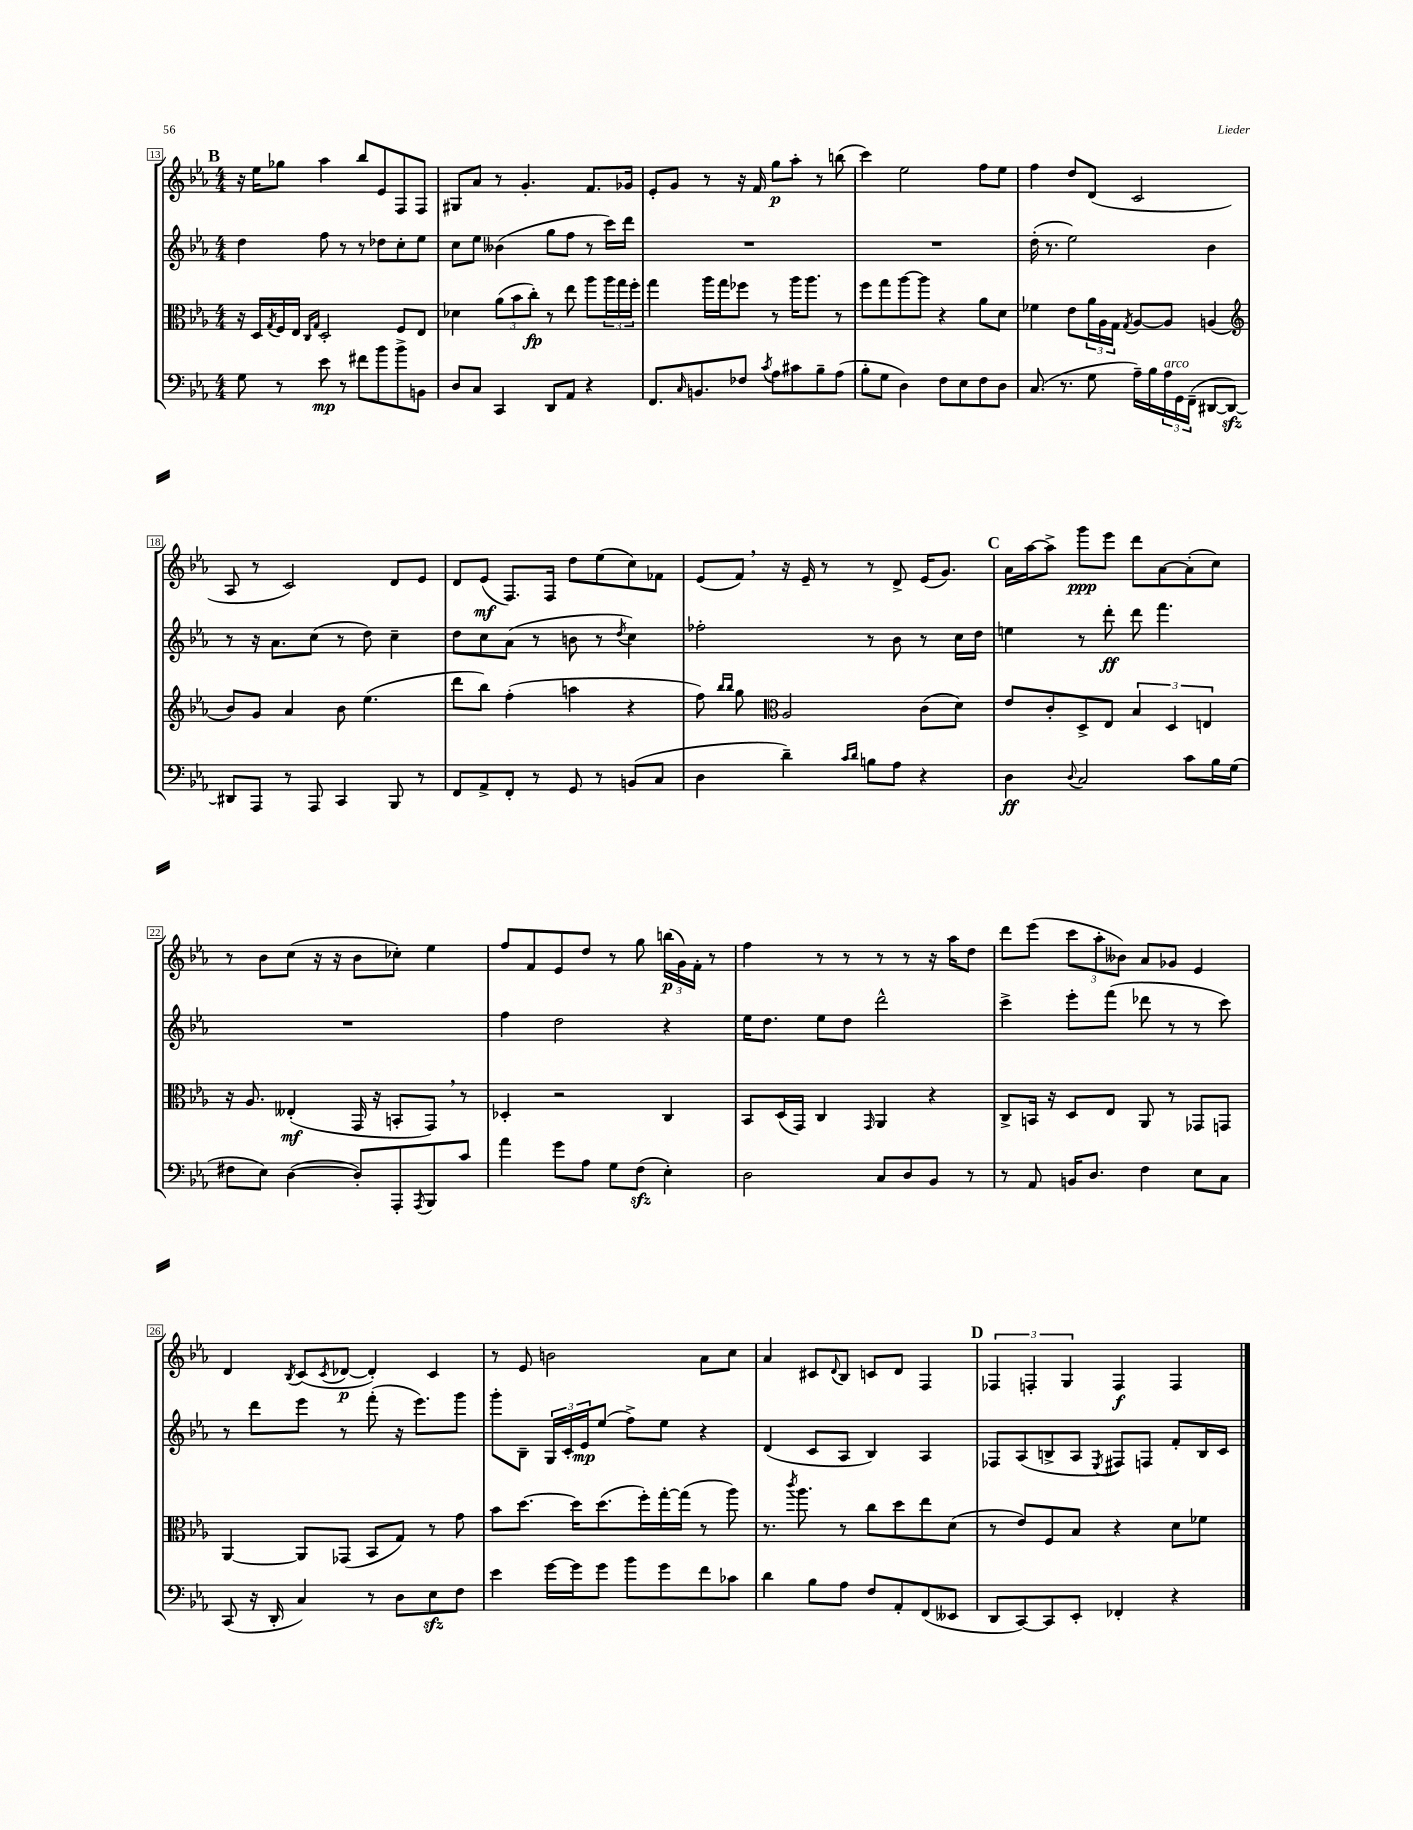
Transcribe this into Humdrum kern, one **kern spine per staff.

**kern	**kern	**kern	**kern
*staff4	*staff3	*staff2	*staff1
*clefF4	*clefC3	*clefG2	*clefG2
*k[b-e-a-]	*k[b-e-a-]	*k[b-e-a-]	*k[b-e-a-]
*M4/4	*M4/4	*M4/4	*M4/4
8G\	16r	4dd\	16r
.	16D/LL	.	16ee-\LK
.	8qG/	.	.
8r	16F/	.	8gg-\J
.	16E-/JJ	.	.
.	16qqC/LL	.	.
.	16qqG/JJ	.	.
8e-\	2D'/	8ff\	4aa-\
8r	.	8r	.
8f#\L	.	8r	8bb-/L
8b-\	.	8dd-\L	8e-/
8b-^\	8F/L	8cc'\	8F/
8BB\J	8E-/J	8ee-\J	8F/J
=	=	=	=
8D/L	4d-\	8cc\L	8G#/L
8C/J	.	8ee-\J	8a-/J
4CC/	(12a-\L	(4b--\	8r
.	12b-\	.	.
.	.	.	4.g'/
.	12cc'\J)	.	.
8DD/L	8r	8gg\L	.
8AA-/J	8ee-\	8ff\J	.
4r	8aa-\L	8r	8.f/L
.	24aa-\L	16ccc\LL)	.
.	24gg\	.	.
.	.	16ddd\JJ	16g-/Jk
.	24ff'\JJ	.	.
=	=	=	=
8.FF/L	4gg\	1r	8e-'/L
.	.	.	8g/J
16qqC/	.	.	.
8.BB/	.	.	.
.	16aa-\LL	.	8r
.	16gg\J	.	.
8F-/J	8ff-\J	.	16r
.	.	.	16f/
8qc/	.	.	.
8A-\L	8r	.	8gg\L
8c#\	16aa-\LK	.	8aa-'\J
.	8.aa-\J	.	.
8B-~\	.	.	8r
(8A-\J	8r	.	(8bb\
=	=	=	=
8B-'\L	8ff\L	1r	4ccc\)
8G\J	8gg\	.	.
4D\)	[8aa-\	.	2ee-\
.	8aa-\]J	.	.
8F\L	4r	.	.
8E-\	.	.	.
8F\	8a-\L	.	8ff\L
8D\J	8d\J	.	8ee-\J
=	=	=	=
(8.C/	4f-\	(16dd'\	4ff\
.	.	8.r	.
8.r	.	.	.
.	8e-\L	2ee-\)	8dd/L
8G\	24a-\L	.	(8d/J
.	24A-\	.	.
.	24G\JJ	.	.
.	8qG/	.	.
16A-~\LL)	[8A-/L	.	2c/
16B-\	.	.	.
24A-\	8A-/]J	.	.
24GG\	.	.	.
(24FF~\JJ	.	.	.
[8DD#/L	(4A/	4b-\	.
8DD#/_J)	.	.	.
=	=	=	=
*	*clefG2	*	*
8DD#/]L	8b-/L)	8r	8A-/
8AAA-/J	8g/J	16r	8r
.	.	8.a-\L	.
8r	4a-/	.	2c/)
8AAA-/	.	(8cc\J	.
4CC/	8b-\	8r	.
.	(4.ee-\	8dd\)	.
8BBB-/	.	4cc~\	8d/L
8r	.	.	8e-/J
=	=	=	=
8FF/L	8ddd\L	8dd\L	8d/L
8AA-^/	8bb-\J)	8cc\	(8e-/J
8FF'/J	(4ff'\	(8a-\J	8.F/L)
8r	.	8r	.
.	.	.	16F/Jk
8GG/	4aa\	8b\	8dd\L
8r	.	8r	(8ee-\
.	.	8qdd/	.
(8BB/L	4r	4cc\)	8cc\)
8C/J	.	.	8f-\J
=	=	=	=
4D\	8ff\)	2ff-'\	(8e-/L
.	16qqbb-/LL	.	.
.	16qqbb-/JJ	.	.
.	8gg\	.	8f/J)
*	*clefC3	*	*
4d~\)	2A-/	.	16r
.	.	.	16e-~/
.	.	.	8r
16qqc/LL	.	.	.
16qqd/JJ	.	.	.
8B\L	.	8r	8r
8A-\J	.	8b-\	8d^/
4r	(8c\L	8r	(16e-/LK
.	.	.	8.g/J)
.	8d\J)	16cc\LL	.
.	.	16dd\JJ	.
=	=	=	=
4D\	8e-/L	4ee\	16a-\LL
.	.	.	[16aa-\J
.	8c'/	.	8aa-^\]J
8qqD/	.	.	.
2C/	8D^/	8r	8ggg\L
.	8E-/J	8ddd'\	8eee-\J
.	6B-/	8ddd\	8ddd\L
.	.	4.fff\	[8a-\
.	6D/	.	.
8c\L	.	.	(8a-'\]
.	6E/	.	.
16B-\L	.	.	8cc\J)
(16G\JJ	.	.	.
=	=	=	=
8F#\L	16r	1r	8r
.	8.A-/	.	.
8E-\J)	.	.	8b-\L
([4D\	(4E--'/	.	(8cc\J
.	.	.	16r
.	.	.	16r
8D'/]L)	16GG/	.	8b-\L
.	16r	.	.
8AAA-'/	8BB'/L	.	8cc-'\J)
8qAAA-/	.	.	.
8BBB-/	8GG/J)	.	4ee-\
8c/J	8r	.	.
=	=	=	=
4a-\	4D-'/	4ff\	8ff/L
.	.	.	8f/
8g\L	2r	2dd\	8e-/
8A-\J	.	.	8dd/J
8G\L	.	.	8r
(8F\J	.	.	8gg\
4E-'\)	4C/	4r	(24bb\LL
.	.	.	24g\)
.	.	.	24f'\JJ
.	.	.	8r
=	=	=	=
2D\	8BB-/L	16ee-\LK	4ff\
.	.	8.dd\J	.
.	(16D/L	.	.
.	16GG/JJ)	.	.
.	4C/	8ee-\L	8r
.	.	8dd\J	8r
.	16qqGG/	.	.
8C/L	4AA-/	2ddd^^\	8r
8D/	.	.	8r
8BB-/J	4r	.	16r
.	.	.	16aa-\LK
8r	.	.	8dd\J
=	=	=	=
8r	8C^/L	4ccc^\	8ddd\L
8AA-/	16BB/Jk	.	(8eee-\J
.	16r	.	.
16BB/LK	8D/L	8eee-'\L	12ccc\L
8.D/J	.	.	.
.	.	.	12aa-'\
.	8E-/J	(8fff\J	.
.	.	.	12b--\J)
4F\	8AA-/	8ddd-\	8a-/L
.	8r	8r	8g-/J
8E-\L	8GG-/L	8r	4e-/
8C\J	8GG/J	8ccc\)	.
=	=	=	=
(8CC/	[4AA-/	8r	4d/
16r	.	8ddd\L	.
16DD'/	.	.	.
.	.	.	8qB-/
4C/)	8AA-/]L	8eee-\J	(8c/L
.	.	.	8qc/
.	(8GG-/J	8r	[8d-/J
8r	8BB-/L	(8fff'\	4d-'/])
8D\L	8G/J)	16r	.
.	.	8.eee-\L)	.
8E-\	8r	.	4c/
8F\J	8g\	8ggg\J	.
=	=	=	=
4e-\	8b-\L	8ggg'\L	8r
.	[8.dd\J	8B-~\J	8e-/
[16g\LL	.	24G/LL	2b\
.	.	24c'/	.
16g\]J	16dd\]LK	.	.
.	.	24e-/J	.
8g\J	(8.dd\	(8ee-/J	.
8b-\L	.	8ff^\L)	.
.	16ff'\L)	.	.
8g\	[16gg'\	8ee-\J	.
.	(16gg\]JJ	.	.
8f\	8r	4r	8a-\L
8c-\J	8aa-\)	.	8cc\J
=	=	=	=
4d\	8.r	(4d/	4a-/
.	8qccc/	.	.
.	8.aa-\	.	.
8B-\L	.	8c/L	8c#/L
.	.	.	8qqd/
8A-\J	8r	8A-/J	8B-/J
8F/L	8cc\L	4B-/)	8c/L
8AA-'/	8dd\	.	8d/J
(8FF/	8ee-\	4A-/	4F/
8EE--/J	(8d\J	.	.
=	=	=	=
8DD/L	8r	8F-/L	6F-/
[8CC/)	8e-/L)	(8A-/	.
.	.	.	6F'/
8CC/]	8F/	8B^/	.
.	.	.	6G/
8EE-'/J	8B-/J	8A-/J	.
.	.	8qE-/	.
4FF-'/	4r	8F#/L)	4F/
.	.	8F/J	.
4r	8d\L	8f'/L	4F/
.	8f-\J	16B/L	.
.	.	16c/JJ	.
==	==	==	==
*-	*-	*-	*-
